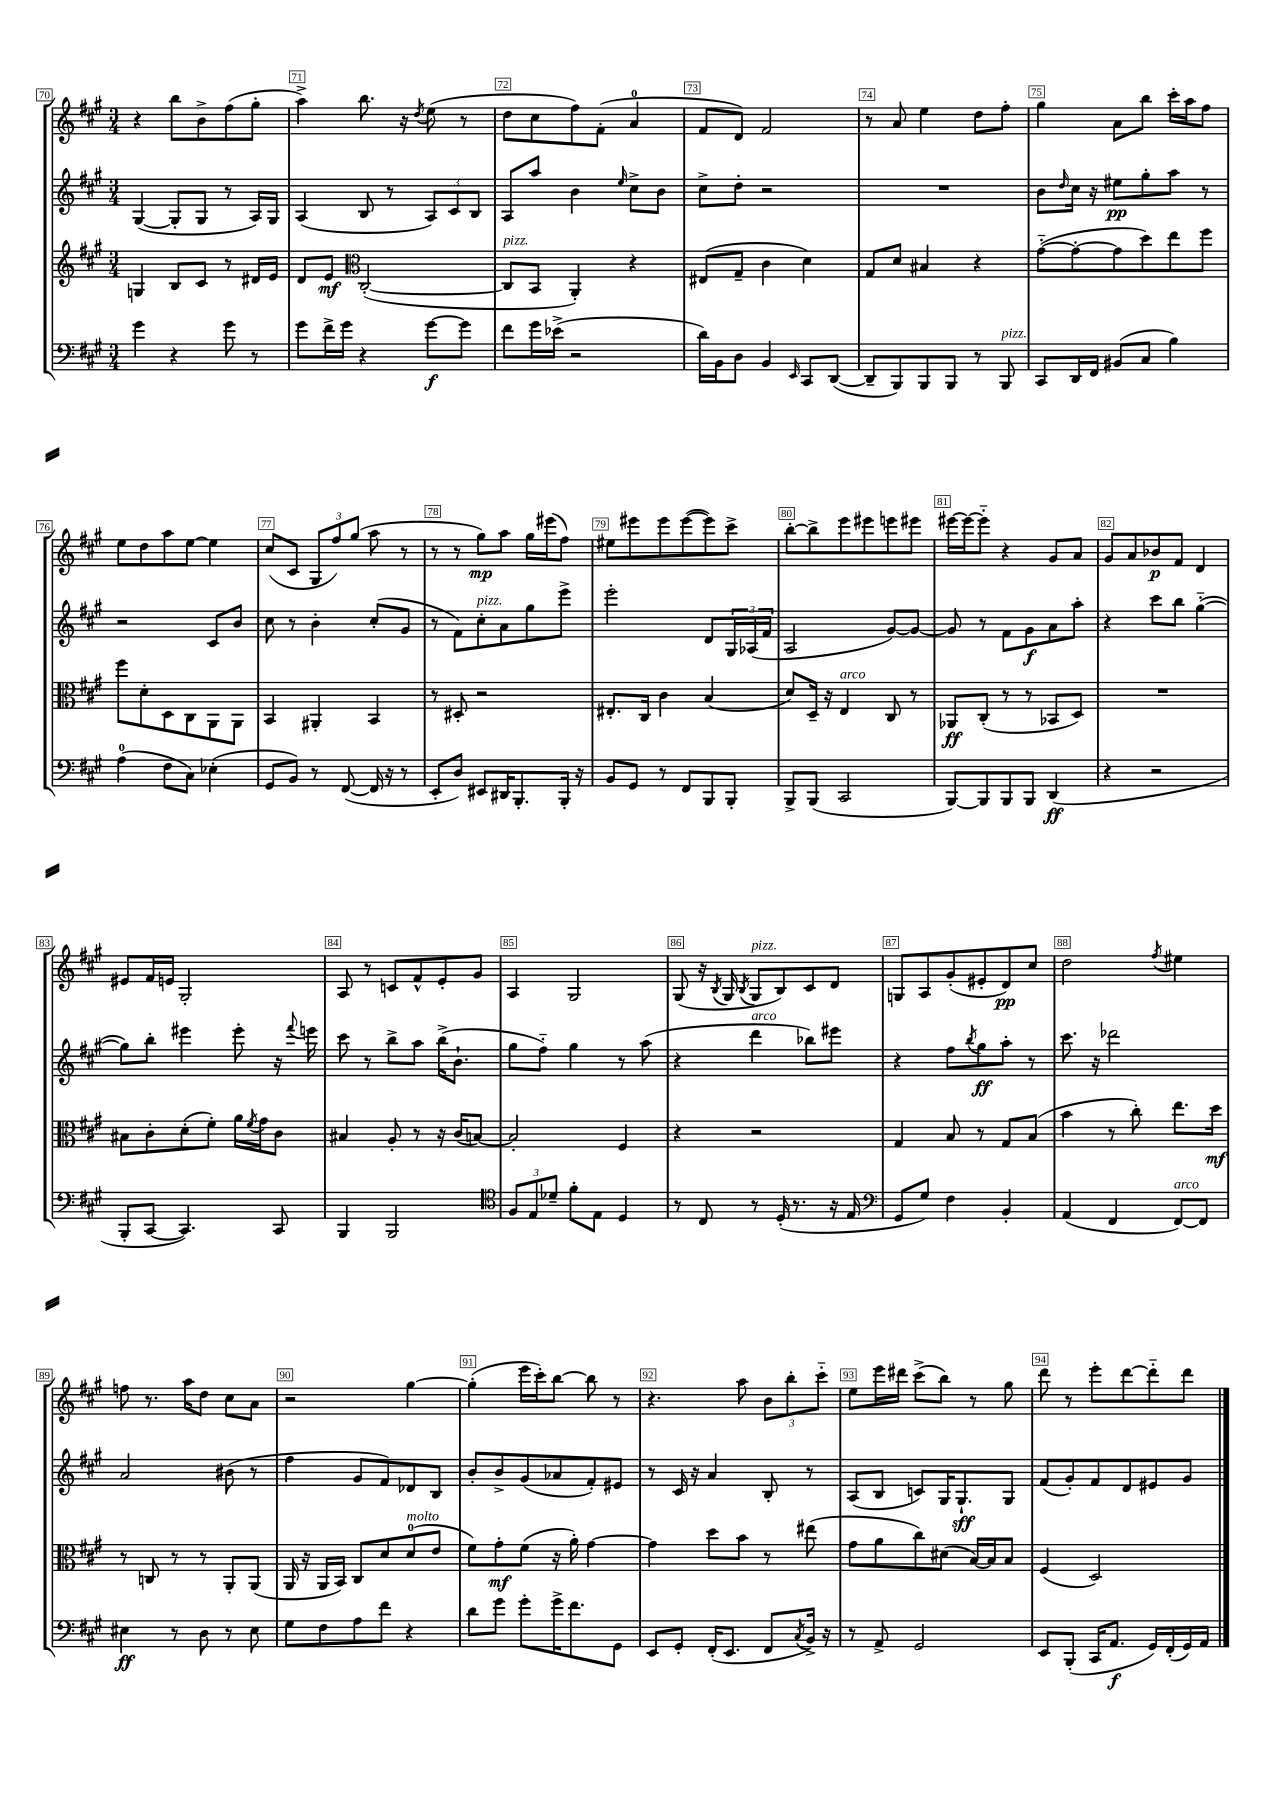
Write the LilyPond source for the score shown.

<<
\new StaffGroup <<
\new Staff = "s0" {
    \clef treble \key a \major \numericTimeSignature \time 3/4
    r4 b''8 b'8-> fis''8( gis''8-. |
    a''4->) b''8. r16 \acciaccatura { d''8 } e''8( r8 |
    d''8 cis''8 fis''8) fis'8-.( a'4-0 |
    fis'8 d'8) fis'2 |
    r8 a'8 e''4 d''8 fis''8-. |
    gis''4 a'8 b''8 cis'''16-. a''16 fis''8 |
    e''8 d''8 a''8 e''8~ e''4 |
    cis''8( cis'8 \tuplet 3/2 { gis8 fis''8) gis''8( } a''8 r8 |
    r8 r8 gis''8\mp) a''8 gis''16 eis'''16( fis''8) |
    eis''8 eis'''8 eis'''8 eis'''8~( eis'''8) cis'''8-> |
    b''8~-. b''8-> e'''8 eis'''8 e'''8 eis'''8 |
    eis'''16~ eis'''16~ eis'''8-_ r4 gis'8 a'8 |
    gis'8 a'8 bes'8\p fis'8 d'4 |
    eis'8 fis'16 e'16 gis2-. |
    a8 r8 c'8 fis'8-^ e'8-. gis'8 |
    a4 gis2 |
    gis8( r16 \acciaccatura { b8 } gis16 \acciaccatura { b8 } gis8^\markup { \italic "pizz." } b8) cis'8 d'8 |
    g8 a8 gis'8-.( eis'8-. d'8\pp) cis''8 |
    d''2 \acciaccatura { fis''8 } eis''4 |
    f''8 r8. a''16 d''8 cis''8 a'8 |
    r2 gis''4~ |
    gis''4-.( e'''16 cis'''16-.) b''8~ b''8 r8 |
    r4. a''8 \tuplet 3/2 { b'8 b''8-. cis'''8-_ } |
    e''8 e'''16 dis'''16 cis'''8->( b''8) r8 gis''8 |
    d'''8 r8 e'''8-. d'''8~ d'''8-_ d'''8 \bar "|." |
}
\new Staff = "s1" {
    \clef treble \key a \major \numericTimeSignature \time 3/4
    gis4~( gis8-. gis8 r8 a16) gis16 |
    a4( b8 r8 \tuplet 3/2 { a8) cis'8 b8 } |
    a8 a''8 b'4 \grace { e''16 } cis''8-> b'8 |
    cis''8-> d''8-. r2 |
    R2. |
    b'8 \grace { d''16 } cis''16 r16 eis''8\pp gis''8-. a''8 r8 |
    r2 cis'8 b'8 |
    cis''8 r8 b'4-. cis''8-.( gis'8 |
    r8 fis'8) cis''8-.^\markup { \italic "pizz." } a'8 gis''8 e'''8-> |
    e'''2-. d'8 \tuplet 3/2 { gis16 aes16( fis'16 } |
    a2 gis'8~) gis'8~ |
    gis'8 r8 fis'8 gis'8\f a'8 a''8-. |
    r4 cis'''8 b''8 gis''4~-_( |
    gis''8) b''8-. eis'''4 eis'''8-. r16 \appoggiatura { fis'''8 } e'''16 |
    cis'''8 r8 b''8-> a''8 b''16->( b'8.-! |
    gis''8 fis''8-_) gis''4 r8 a''8( |
    r4 d'''4^\markup { \italic "arco" } bes''8) eis'''8 |
    r4 fis''8 \acciaccatura { b''8 } gis''8\ff a''8-. r8 |
    cis'''8. r16 des'''2 |
    a'2 bis'8( r8 |
    fis''4 gis'8 fis'8) des'8 b8 |
    b'8-. b'8-> gis'8( aes'8 fis'8-.) eis'8 |
    r8 cis'16 r16 a'4 b8-. r8 |
    a8( b8 c'8) gis16 gis8.-!\sff gis8 |
    fis'8( gis'8-.) fis'8 d'8 eis'8 gis'8 \bar "|." |
}
\new Staff = "s2" {
    \clef treble \key a \major \numericTimeSignature \time 3/4
    g4 b8 cis'8 r8 dis'16 e'16 |
    d'8 e'8\mf \clef alto cis2~-.( |
    cis8^\markup { \italic "pizz." } b,8 a,4-.) r4 |
    eis8( gis8-- cis'4 d'4) |
    gis8 d'8 bis4 r4 |
    gis'8~-_( gis'8~-. gis'8 d''8) e''8 fis''8 |
    fis''8 d'8-. d8 cis8 a,8 a,8 |
    b,4 ais,4-. b,4 |
    r8 dis8-. r2 |
    eis8.-. cis16 cis'4 b4( |
    d'8) d16-- r16 e4^\markup { \italic "arco" } cis8 r8 |
    aes,8\ff cis8-.( r8 r8 bes,8 d8) |
    R2. |
    bis8 cis'8-. d'8-.( fis'8-.) a'16 \acciaccatura { fis'8 } gis'16 cis'8 |
    bis4 a8-. r8 r16 cis'16( b8~) |
    b2-. fis4 |
    r4 r2 |
    gis4 b8 r8 gis8 b8( |
    b'4 r8 cis''8-.) e''8. d''16\mf |
    r8 c8 r8 r8 a,8-. a,8( |
    a,16 r16 a,16 b,16) cis8 d'8 d'8-0^\markup { \italic "molto" }( e'8 |
    fis'8) gis'8-.\mf fis'8( r16 a'16-.) gis'4~ |
    gis'4 d''8 b'8 r8 eis''8( |
    gis'8 a'8 cis''8) dis'8( b16~) b16 b8 |
    fis4( d2) \bar "|." |
}
\new Staff = "s3" {
    \clef bass \key a \major \numericTimeSignature \time 3/4
    gis'4 r4 gis'8 r8 |
    gis'8 fis'16-> gis'16 r4 gis'8~\f gis'8 |
    fis'8 gis'16 ees'16->( r2 |
    d'16) b,16 d8 b,4 \grace { e,16 } cis,8 d,8~( |
    d,8-- b,,8) b,,8 b,,8 r8 b,,8^\markup { \italic "pizz." } |
    cis,8 d,16 fis,16 bis,8( cis8 b4) |
    a4-0( fis8 cis8) ees4-.( |
    gis,8 b,8) r8 fis,8~( fis,16 r16 r8 |
    e,8-. d8) eis,8 dis,16 b,,8.-. b,,16-. r16 |
    b,8 gis,8 r8 fis,8 b,,8 b,,8-. |
    b,,8-> b,,8( cis,2 |
    b,,8~) b,,8 b,,8 b,,8 d,4\ff( |
    r4 r2 |
    b,,8-. cis,8~ cis,4.) cis,8 |
    b,,4 b,,2 |
    \clef tenor \tuplet 3/2 { fis8 e8 des'8-- } fis'8-. e8 d4 |
    r8 cis8 r8 d16-.( r8. r16 e16 |
    \clef bass gis,8 gis8) fis4 b,4-. |
    a,4( fis,4 fis,8~^\markup { \italic "arco" }) fis,8 |
    eis4\ff r8 d8 r8 eis8 |
    gis8 fis8 a8 fis'8 r4 |
    d'8 gis'8 gis'8-. gis'16-> fis'8. gis,8 |
    e,8 gis,8-. fis,16-.( e,8. fis,8 \acciaccatura { cis8 } b,16->) r16 |
    r8 a,8-> gis,2 |
    e,8 b,,8-.( cis,16 a,8.\f gis,16) fis,16-.( gis,16) a,16 \bar "|." |
}
>>
>>
\layout { \context { \Score currentBarNumber = #70 \override BarNumber.break-visibility = ##(#f #t #t) barNumberVisibility = #all-bar-numbers-visible \override BarNumber.stencil = #(make-stencil-boxer 0.1 0.3 ly:text-interface::print) } }
